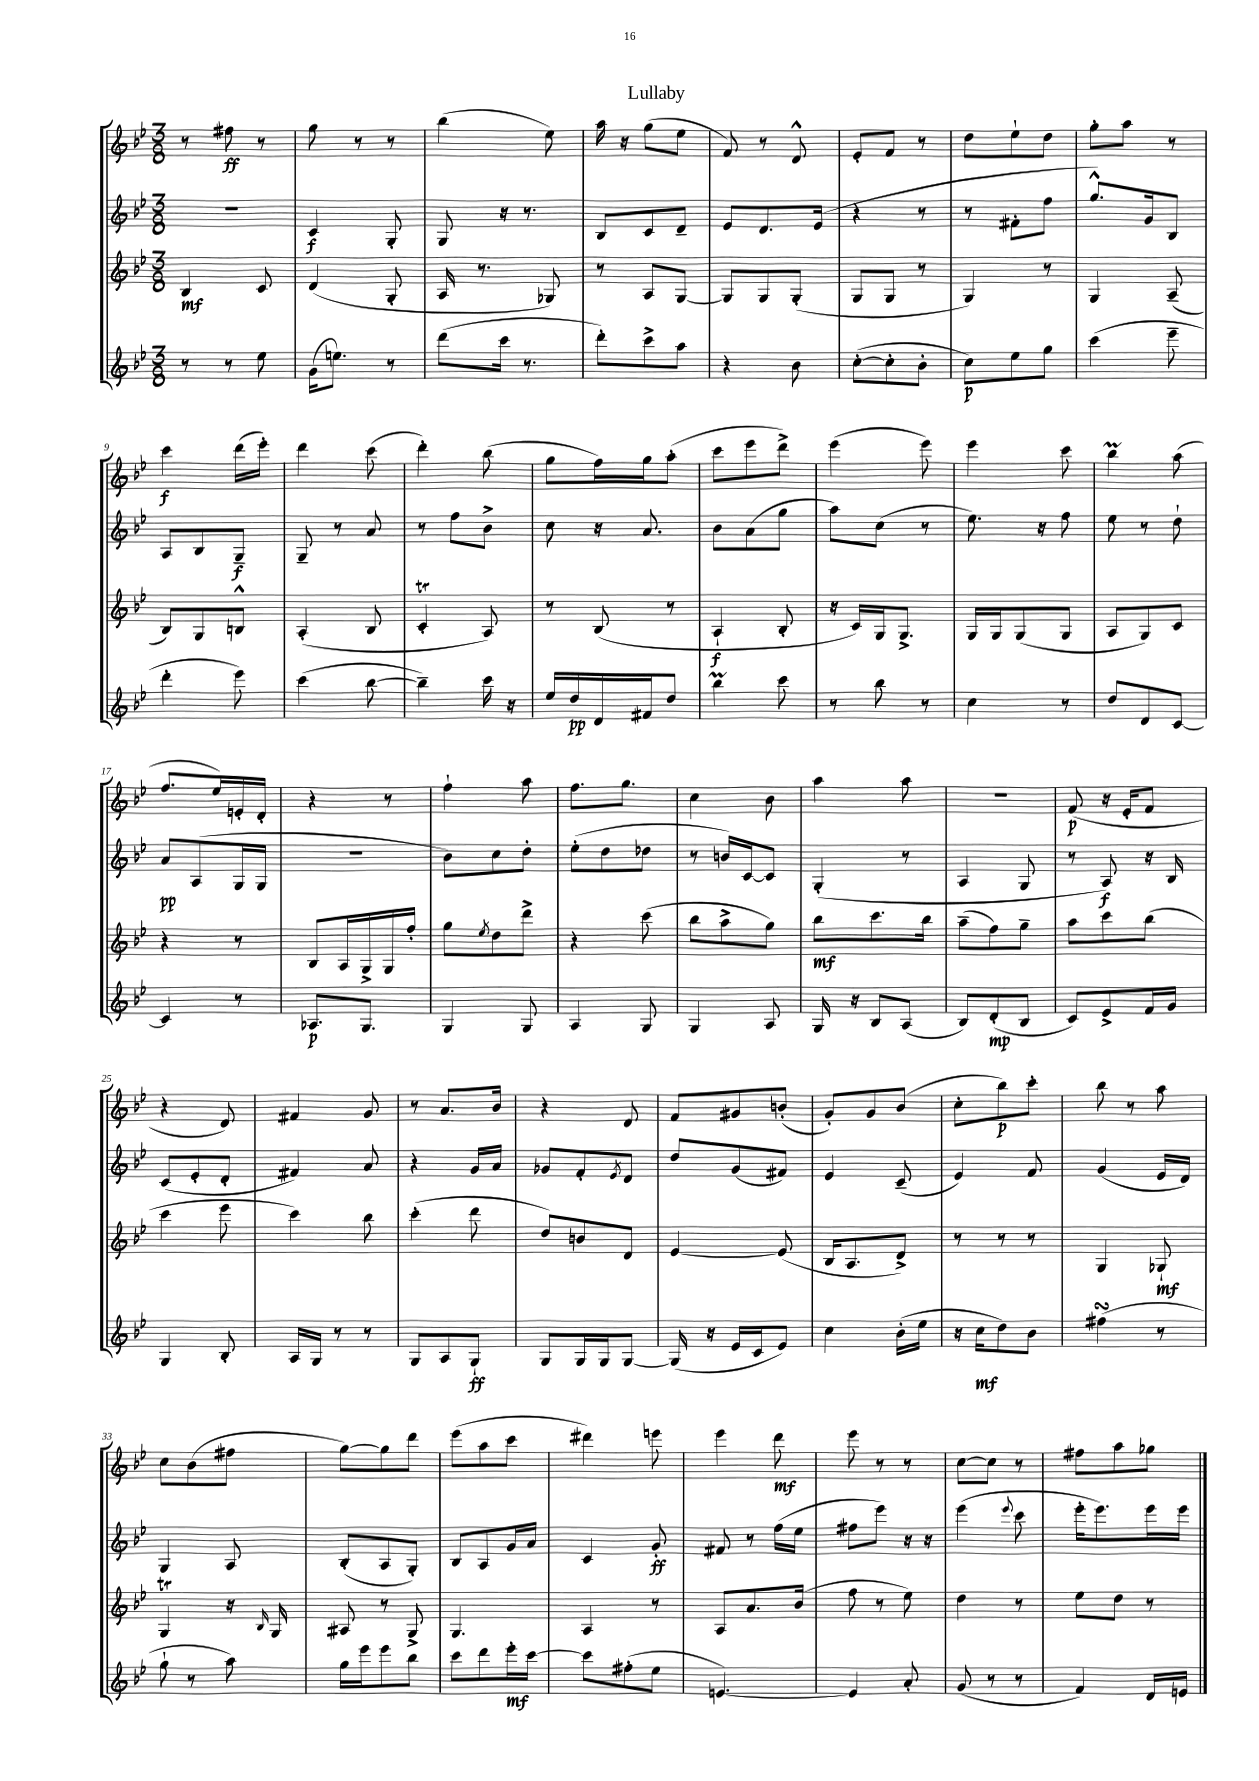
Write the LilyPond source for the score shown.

\header { title = "Lullaby" }
<<
\new StaffGroup <<
\new Staff = "s0" {
    \clef treble \key bes \major \numericTimeSignature \time 3/8
    r8 fis''8\ff r8 |
    g''8 r8 r8 |
    bes''4( ees''8) |
    a''16 r16 g''8( ees''8 |
    f'8) r8 d'8-^ |
    ees'8-. f'8 r8 |
    d''8 ees''8-! d''8 |
    g''8-. a''8 r8 |
    c'''4\f d'''16( ees'''16-.) |
    d'''4 c'''8( |
    d'''4-.) bes''8( |
    g''8 f''16) g''16 a''8-.( |
    c'''8 ees'''8 d'''8->) |
    ees'''4( ees'''8) |
    ees'''4 c'''8 |
    bes''4\prall a''8( |
    f''8. ees''16) e'16-. d'16-. |
    r4 r8 |
    f''4-! a''8 |
    f''8. g''8. |
    c''4 bes'8 |
    a''4 a''8 |
    R4. |
    f'8\p( r16 ees'16-. f'8 |
    r4 d'8) |
    fis'4 g'8 |
    r8 a'8. bes'16 |
    r4 d'8 |
    f'8 gis'8 b'8-.( |
    g'8-.) g'8 bes'8( |
    c''8-. bes''8\p) c'''8-. |
    bes''8 r8 a''8 |
    c''8 bes'8( fis''8 |
    g''8~) g''8 d'''8 |
    ees'''8( a''8 c'''8 |
    dis'''4) e'''8 |
    ees'''4 d'''8\mf |
    ees'''8 r8 r8 |
    c''8~ c''8 r8 |
    fis''8 a''8 ges''8 \bar "|." |
}
\new Staff = "s1" {
    \clef treble \key bes \major \numericTimeSignature \time 3/8
    R4. |
    c'4\f g8-. |
    g8 r16 r8. |
    bes8 c'8 d'8-- |
    ees'8 d'8. ees'16( |
    r4 r8 |
    r8 fis'8-. f''8 |
    g''8.-^) g'16 bes8 |
    a8 bes8 g8--\f |
    g8-- r8 a'8 |
    r8 f''8 bes'8-> |
    c''8 r16 a'8. |
    bes'8 a'8( g''8 |
    a''8) c''8( r8 |
    ees''8.) r16 f''8 |
    ees''8 r8 d''8-! |
    a'8\pp a8( g16 g16 |
    R4. |
    bes'8) c''8 d''8-. |
    ees''8-.( d''8 des''8 |
    r8 b'16) c'16~ c'8 |
    g4-.( r8 |
    a4 g8 |
    r8 a8\f) r16 bes16 |
    c'8( ees'8-. d'8-. |
    fis'4) a'8 |
    r4 g'16 a'16 |
    ges'8 f'8-. \acciaccatura { ees'8 } d'8 |
    d''8 g'8( fis'8) |
    ees'4 c'8--( |
    ees'4) f'8 |
    g'4( ees'16 d'16) |
    g4 a8 |
    bes8-.( a8 g8-.) |
    bes8 a8 g'16 a'16 |
    c'4 g'8-.\ff |
    fis'8 r8 f''16( ees''16 |
    fis''8 ees'''8) r16 r16 |
    ees'''4( \appoggiatura { ees'''8 } c'''8 |
    ees'''16-. ees'''8.) ees'''16 ees'''16 \bar "|." |
}
\new Staff = "s2" {
    \clef treble \key bes \major \numericTimeSignature \time 3/8
    bes4\mf c'8 |
    d'4( g8-. |
    a16 r8. ges8) |
    r8 a8 g8~ |
    g8 g8 g8-.( |
    g8 g8 r8 |
    g4) r8 |
    g4 a8--( |
    bes8) g8 b8-^ |
    a4-.( bes8 |
    c'4-.\trill a8) |
    r8 bes8( r8 |
    a4-!\f bes8-. |
    r16 c'16) g16 g8.-> |
    g16 g16 g8( g8 |
    a8 g8) c'8 |
    r4 r8 |
    bes8 a16 g16-> g16 f''16-. |
    g''8 \acciaccatura { ees''8 } d''8 d'''8-> |
    r4 c'''8( |
    bes''8 a''8-> g''8) |
    bes''8\mf c'''8. bes''16 |
    a''8--( f''8) g''8-- |
    a''8 c'''8 bes''8( |
    c'''4 ees'''8 |
    c'''4) bes''8 |
    c'''4-.( d'''8 |
    d''8) b'8 d'8 |
    ees'4~ ees'8( |
    bes16 a8. d'8->) |
    r8 r8 r8 |
    g4 ges8-!\mf |
    g4\trill r16 \grace { bes16 } g16 |
    ais8 r8 g8-> |
    g4. |
    a4 r8 |
    a8 a'8. bes'16( |
    f''8 r8 ees''8) |
    d''4 r8 |
    ees''8 d''8 r8 \bar "|." |
}
\new Staff = "s3" {
    \clef treble \key bes \major \numericTimeSignature \time 3/8
    r8 r8 ees''8 |
    g'16( e''8.) r8 |
    d'''8( c'''16 r8. |
    d'''8-.) c'''8-> a''8 |
    r4 bes'8 |
    c''8~-.( c''8-. bes'8-. |
    c''8\p) ees''8 g''8 |
    c'''4( ees'''8-- |
    d'''4-. ees'''8) |
    c'''4( bes''8~ |
    bes''4--) c'''16 r16 |
    ees''16 d''16\pp d'16 fis'16 d''8 |
    bes''4\prall c'''8 |
    r8 bes''8 r8 |
    c''4 r8 |
    d''8 d'8 c'8~ |
    c'4 r8 |
    aes8.\p g8. |
    g4 g8 |
    a4 g8 |
    g4 a8 |
    g16 r16 bes8 a8( |
    bes8) d'8-.\mp( bes8 |
    c'8) ees'8-> f'16 g'16 |
    g4 bes8-. |
    a16 g16 r8 r8 |
    g8 a8 g8-!\ff |
    g8 g16 g16 g8~ |
    g16( r16 ees'16 c'16 ees'8) |
    c''4 bes'16-.( ees''16 |
    r16 c''16\mf d''8) bes'8 |
    fis''4\turn( r8 |
    g''8-! r8 a''8) |
    g''16 ees'''16 ees'''8 bes''8 |
    c'''8 d'''8 ees'''16-.\mf c'''16~ |
    c'''8 fis''8-.( ees''8 |
    e'4.~) |
    e'4 a'8-. |
    g'8( r8 r8 |
    f'4) d'16 e'16 \bar "|." |
}
>>
>>
